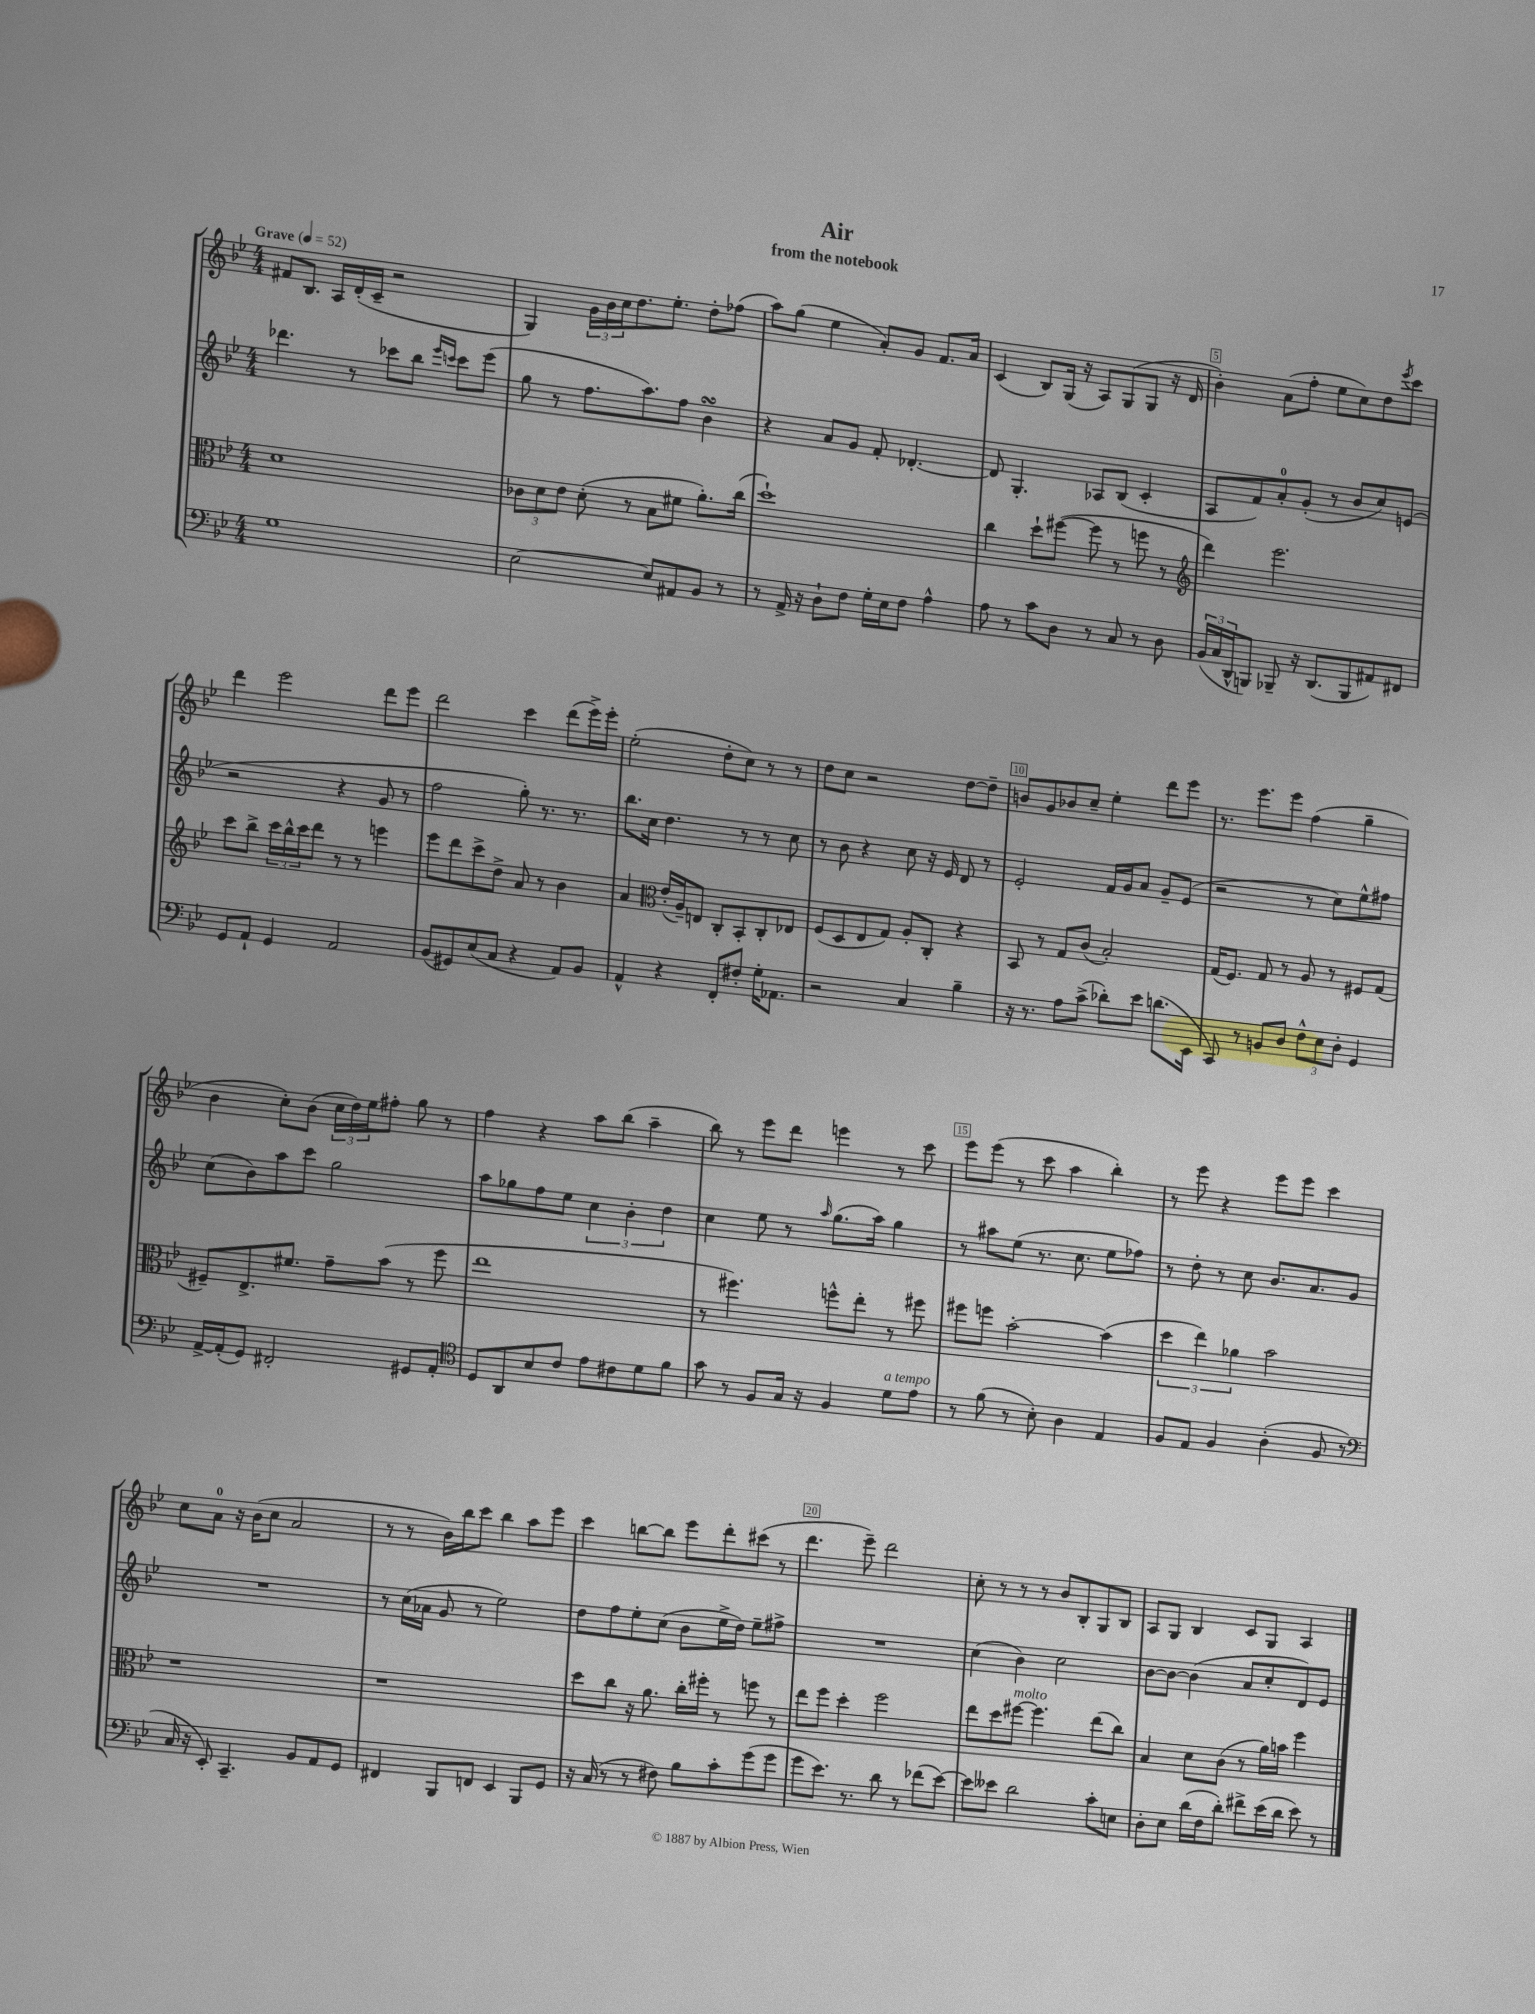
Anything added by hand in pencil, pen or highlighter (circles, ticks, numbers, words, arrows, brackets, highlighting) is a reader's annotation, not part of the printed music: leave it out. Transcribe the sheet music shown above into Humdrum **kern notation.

**kern	**kern	**kern	**kern
*part4	*part3	*part2	*part1
*staff4	*staff3	*staff2	*staff1
*clefF4	*clefC3	*clefG2	*clefG2
*k[b-e-]	*k[b-e-]	*k[b-e-]	*k[b-e-]
*M4/4	*M4/4	*M4/4	*M4/4
*MM52	*MM52	*MM52	*MM52
=1	=1	=1	=1
!	!	!	!LO:TX:a:B:t=Grave
1G	1d	4.ddd-X\	8f#X/L
.	.	.	8.B-/J
.	.	.	16A/LL
.	.	8r	(16d'/
.	.	.	16c~/JJ
.	.	8ccc-X\L	2r
.	.	8bb-\J	.
.	.	16qqeee-/LL	.
.	.	16qqcccn/JJ	.
.	.	8ccc\L	.
.	.	(8eee-\J	.
=2	=2	=2	=2
[2E-\	12c-X\L	8gg\	4G/)
.	12d\	.	.
.	.	8r	.
.	12e-\J	.	.
.	(8d'\	8.ff\L	24g\LL
.	.	.	24b-\
.	.	.	24cc\J
.	8r	.	8.dd\
.	.	8.aa\)	.
8E-/L]	8B-\L	.	.
.	.	.	8.ee-'\J
8AA#X/	8f#X\J	8ff\J	.
8BB-/J	8.a'\L)	4b-sSSs\	8dd'\L
8r	.	.	(8ff-X\J
.	(16cc\Jk	.	.
=3	=3	=3	=3
8r	1dd`)	4r	8aa\L)
16AA^/	.	.	(8gg\J
16r	.	.	.
8D`\L	.	8a/L	4ee-\
8F\J	.	8g/J	.
16G'\LL	.	8f'/	8a'/L)
16E-\J	.	.	.
8F\J	.	[4.d-X'/	8g/J
4A^^\	.	.	8.f/L
.	.	.	16a/Jk
=4	=4	=4	=4
8A\	4cc\	8d-/]	(4c/
8r	.	4.G'/	.
8c\L	8dd`\L	.	8B-/L)
8D\J	([8ff#X\J	.	(16G/Jk
.	.	.	16r
8r	8ff#\]	8A-X/L	8A/L)
8C/	8r	(8B-/J	(8G/
8r	8ffn\	4c'/	8G/J
8D\	8r	.	16r
.	.	.	16d/
=5	=5	=5	=5
*	*clefG2	*	*
(24BB-/LL	4ddd\)	8A/L	4b-'\)
24C/	.	.	.
24DD^^/J	.	.	.
8BBBn/J)	.	8f/)	.
8BBB-X~/	2.eee-\	8a'/	(8a\L
16r	.	(8g'/J	8ff'\J
(8.DD/L	.	.	.
.	.	8r	8ee-\L
8BBB-/	.	8b-/L	8cc\)
8AA#X/)	.	8cc/)	8dd\
.	.	.	8qeee-/
8FF#X/J	.	(8en/J	8ccc\J
!!LO:LB:g=z
=6	=6	=6	=6
8GG/L	8ccc\L	2r	4ddd\
8AA`/J	8bb-^\J	.	.
4GG/	24ccc\LL	.	2eee-\
.	24bb-^^\	.	.
.	24ccc\J	.	.
.	8ddd\J	.	.
2AA/	8r	4r	.
.	8r	.	.
.	4eeen\	8g/	8ddd\L
.	.	8r	8eee-\J
=7	=7	=7	=7
(8BB-/L	8eee-\L	2ff\	2ddd\
8GG#X/)	8ddd\	.	.
(8E-/	8ccc^\	.	.
8C/J	8dd^\J	.	.
4r	8a/	8gg'\)	4ccc\
.	8r	8.r	.
8AA/L)	4b-\	.	(8ddd\L
.	.	8.r	.
8BB-/J	.	.	16eee-^\L)
.	.	.	16eee-'\JJ
=8	=8	=8	=8
4AA^^/	4a/	8.bb-\L	(2ee-'\
.	.	16cc\Jk	.
*	*clefC3	*	*
4r	(16e-'/LL	4.dd\	.
.	16A~/J)	.	.
.	8En/J	.	.
8FF'/L	8C'/L	.	8dd'\L
8F#X'/J	8BB-'/	8r	8cc\J)
16G'\KL	8C'/	8r	8r
8.AA-X\J	.	.	.
.	8E-X/J	8cc\	8r
=9	=9	=9	=9
2r	(8F/L	8r	8dd\L
.	8D/	8b-\	8cc\J
.	8E-/	4r	2r
.	8G/J)	.	.
4C/	8A'/L	8cc\	.
.	8C'/J	16r	.
.	.	16e-/	.
4B-~\	4r	8d/	[8dd\L
.	.	8r	8dd~\J]
=10	=10	=10	=10
16r	8BB-/	2e-'/	8bn/L
8.r	.	.	.
.	8r	.	8g/
8A\L	8G/L	.	8b-X/
(8c^\J	(8c/J	.	8cc~/J
8d-X'\L)	2B-'/)	16f/LL	4ee-'\
.	.	16g/J	.
8e-\J	.	8a/J	.
(8.dn\L	.	8g~/L	8ddd\L
.	.	(8e-/J	8eee-\J
16EE-\Jk	.	.	.
=11	=11	=11	=11
8CC/)	(16G/KL	2r	8.r
.	8.F/J)	.	.
8r	.	.	.
.	.	.	8.eee-\L
8BBn/L	8G/	.	.
8D/J	8r	.	8eee-\J
12F^^\L	8A/	8r	(4ff\
12E-\	.	.	.
.	8r	8cc\L)	.
12D'\J	.	.	.
4GG/	8F#X/L	8ee-^^\	4gg~\
.	(8G/J	8ff#X\J	.
!!LO:LB:g=z
=12	=12	=12	=12
[16AA^/LL	8F#X~/L)	(8cc\L	4b-\
(16AA'/J]	.	.	.
8GG/J)	8.E-^/	8b-\)	.
2FF#X'/	.	8aa\	8cc'\L)
.	8.f#X/J	.	.
.	.	8ccc\J	(8b-\J
.	8g~\L	2gg\	24cc\LL
.	.	.	24dd\)
.	.	.	24ee-\J
.	(8b-\J	.	8ff#X'\J
8GG#X/L	8r	.	8gg\
8AA'/J	8ff\	.	8r
=13	=13	=13	=13
*clefC4	*	*	*
8D/L	1ee-	8aa\L	4ff\
8AA/	.	8gg-X\	.
8B-/	.	8ff\	4r
8c/J	.	8ee-\J	.
8e-\L	.	6cc\	8aa\L
8c#X\	.	.	(8bb-\J
.	.	6b-'\	.
8d\	.	.	4aa~\
.	.	6dd\	.
8f\J	.	.	.
=14	=14	=14	=14
8g\	8r	4cc\	8bb-\)
8r	4.ff#X\)	.	8r
8F/L	.	8ee-\	8eee-\L
16G/Jk	.	8r	8ddd\J
16r	.	.	.
.	.	16qqaa/	.
4F/	8ffn^^\L	(8.gg\L	4eeen\
.	8ee-'\J	.	.
.	.	16aa\Jk)	.
!LO:TX:a:i:t=a tempo	!	!	!
8d\L	8r	4gg\	8r
8e-\J	8ff#X\	.	8ccc\
=15	=15	=15	=15
8r	8ff#X\L	8r	8eee-\L
(8f\	8ffn\J	8aa#X\L	(8eee-\J
8r	[2b-'\	(8ee-\J	8r
8B-'\)	.	8.r	8ccc\
4A\	.	.	4aa\
.	.	8.cc\	.
4E-/	(4b-\]	8ee-\L	4bb-'\)
.	.	8ff-X\J)	.
=16	=16	=16	=16
8F/L	6dd\	8r	8r
8E-/J	.	8dd'\	8eee-\
.	6ee-\)	.	.
4F/	.	8r	4r
.	6a-X\	.	.
.	.	8cc\	.
(4A'\	2b-\	8.b-/L	8eee-\L
.	.	.	8eee-\J
.	.	8.a/	.
8F/	.	.	4ccc\
8r	.	8g/J	.
!!LO:LB:g=z
=17	=17	=17	=17
*clefF4	*	*	*
16C/	1r	1r	8cc\L
16r	.	.	.
8EE-'/)	.	.	8a\J
4.CC~/	.	.	16r
.	.	.	(16b-\KL
.	.	.	8cc\J
.	.	.	2a/
8BB-/L	.	.	.
8AA/	.	.	.
8GG/J	.	.	.
=18	=18	=18	=18
4FF#X/	1r	8r	8r
.	.	(16cc\LL	8r
.	.	16a-X\JJ	.
8BBB-/L	.	8g/	16b-\LL)
.	.	.	16bb-\J
8FFn/J	.	8r	8ccc\J
4EE-/	.	2ee-\)	4bb-\
8BBB-/L	.	.	8aa\L
8GG/J	.	.	8eee-\J
=19	=19	=19	=19
16r	8dd\L	8dd\L	4ccc\
(16C/	.	.	.
8r	8cc\J	8ff\	.
8r	16r	8ee-'\	[8bbn\L
.	8.a\	.	.
8F#X\)	.	(8cc\J	8bb\J]
8B-\L	16cc'\LL	8b-\L	8eee-\L
.	16ff#X'\JJ	.	.
8c'\	8r	16ee-^\L	8ddd'\
.	.	16dd\JJ)	.
(8g\	8ffn\	8ee-~\L	(8ccc#X\J
8g\J	8r	8ff#X^\J	8r
=20	=20	=20	=20
8g\L	8ee-\L	1r	4.ddd\
8.e-\J)	8ff\J	.	.
.	4dd'\	.	.
8.r	.	.	.
.	.	.	8eee-~\)
8d\	2ff\	.	2ddd\
8r	.	.	.
(8f-X\L	.	.	.
[8e-\J)	.	.	.
=21	=21	=21	=21
8e-\L]	8ee-\L	(4cc\	8cc'\
8e--X\J	8dd\	.	8r
!	!LO:TX:a:i:t=molto	!	!
2d\	[8ff#X\J	4b-\)	8r
.	4.ff#\]	.	8r
.	.	2cc\	8b-/L
.	.	.	8B-'/
8c'\L	(8ee-\L	.	8G/
8En\J	8cc\J)	.	8B-/J
=22	=22	=22	=22
8D'\L	4B-/	[8b-\L	8A/L
8E-\J	.	8b-\J_	8G/J
(16d\LL	8d\L	(4b-\]	4B-/
16F\J	.	.	.
8d'\J)	(8c\J	.	.
8f#X^\L	8r	8a/L	8c/L
(16e-\L	16a\LL)	8cc'/	8G/J
16d\JJ	16bn\JJ	.	.
8e-\)	4ff\	8d/)	4A/
8r	.	8e-/J	.
==	==	==	==
*-	*-	*-	*-
